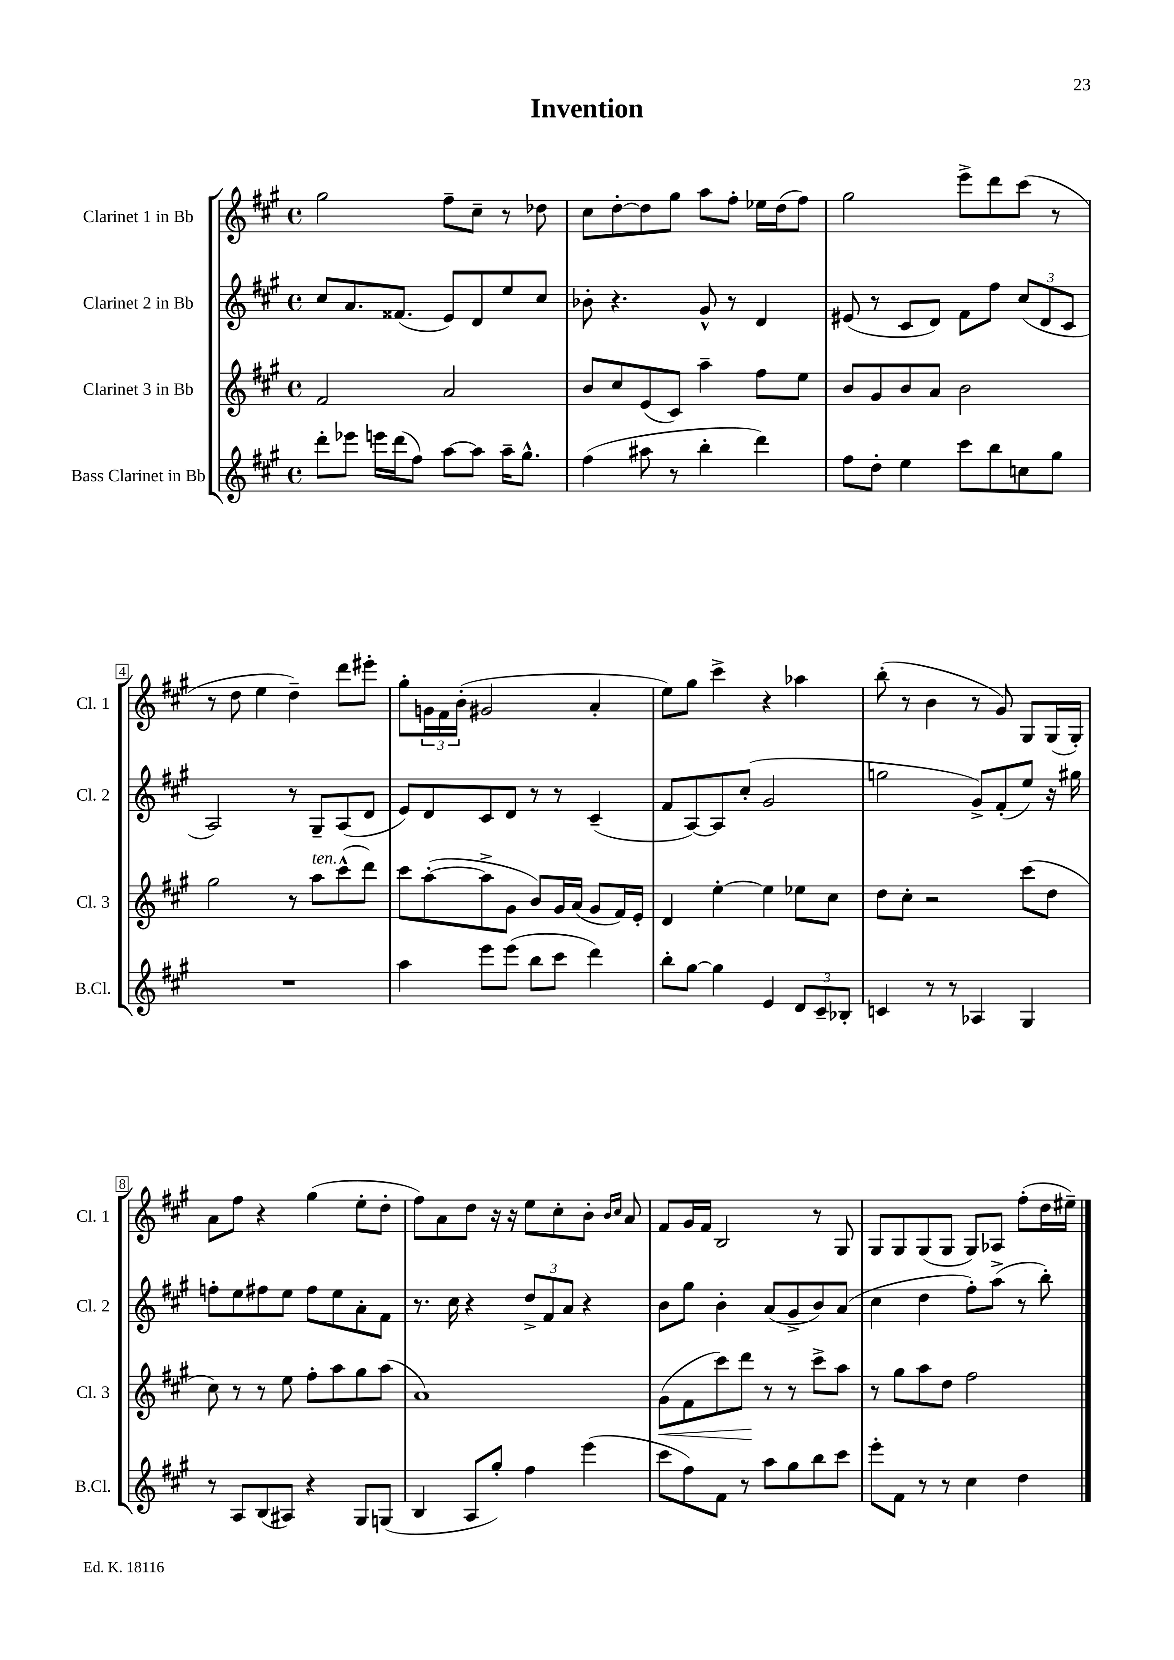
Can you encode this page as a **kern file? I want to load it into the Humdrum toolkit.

**kern	**kern	**kern	**kern
*staff4	*staff3	*staff2	*staff1
*clefG2	*clefG2	*clefG2	*clefG2
*k[f#c#g#]	*k[f#c#g#]	*k[f#c#g#]	*k[f#c#g#]
*M4/4	*M4/4	*M4/4	*M4/4
*met(c)	*met(c)	*met(c)	*met(c)
8ddd'	2f#	8cc#	2gg#
8eee-	.	8.a	.
16eee	.	.	.
(16ddd	.	(8.f##	.
8ff#)	.	.	.
[8aa	2a	8e)	8ff#~
8aa]	.	8d	8cc#~
16aa~	.	8ee	8r
8.gg#^^	.	.	.
.	.	8cc#	8dd-
=	=	=	=
(4ff#	8b	8b-'	8cc#
.	8cc#	4.r	[8dd'
8aa#	(8e	.	8dd]
8r	8c#)	.	8gg#
4bb'	4aa~	8g#^^	8aa
.	.	8r	8ff#'
4ddd)	8ff#	4d	16ee-
.	.	.	(16dd
.	8ee	.	8ff#)
=	=	=	=
8ff#	8b	(8e#	2gg#
8dd'	8g#	8r	.
4ee	8b	8c#	.
.	8a	8d)	.
8ccc#	2b	8f#	8eee^
8bb	.	8ff#	8ddd
8cc	.	(12cc#	(8ccc#
.	.	12d	.
8gg#	.	.	8r
.	.	12c#	.
=	=	=	=
1r	2gg#	2A)	8r
.	.	.	8dd
.	.	.	4ee
.	8r	8r	4dd~)
.	8aa	8G#~	.
.	(8ccc#^^	(8A	8ddd
.	8ddd)	8d	8eee#'
=	=	=	=
4aa	8ccc#	8e)	8gg#'
.	([8aa'	8d	24g
.	.	.	24f#
.	.	.	(24b'
8eee	8aa^]	8c#	2g#
(8eee	8g#	8d	.
8bb	8b)	8r	.
8ccc#	16g#	8r	.
.	(16a	.	.
4ddd)	8g#	(4c#~	4a'
.	16f#)	.	.
.	16e'	.	.
=	=	=	=
8bb'	4d	8f#	8ee)
[8gg#	.	[8A)	8gg#
4gg#]	[4ee'	8A]	4ccc#^
.	.	(8cc#'	.
4e	4ee]	2g#	4r
12d	8ee-	.	4aa-
12c#~	.	.	.
.	8cc#	.	.
12B-'	.	.	.
=	=	=	=
4c	8dd	2gg	(8bb'
.	8cc#'	.	8r
8r	2r	.	4b
8r	.	.	.
4A-	.	8g#^)	8r
.	.	(8f#'	8g#)
4G#	(8ccc#	8ee)	8G#
.	8dd	16r	(16G#
.	.	16gg#	16G#')
=	=	=	=
8r	8cc#)	8ff'	8a
8A	8r	8ee	8ff#
(8B	8r	8ff#	4r
8A#)	8ee	8ee	.
4r	8ff#'	8ff#	(4gg#
.	8aa	8ee	.
8G#	8gg#	8a'	8ee'
(8G	(8aa	8f#	8dd'
=	=	=	=
4B	1a)	8.r	8ff#)
.	.	.	8a
.	.	16cc#	.
8A	.	4r	8dd
8gg#')	.	.	16r
.	.	.	16r
4ff#	.	12dd^	8ee
.	.	12f#	.
.	.	.	8cc#'
.	.	12a	.
(4eee	.	4r	8b'
.	.	.	16qqb
.	.	.	16qqcc#
.	.	.	8a
=	=	=	=
8ccc#	(8g#	8b	8f#
8ff#)	8f#	8gg#	16g#
.	.	.	16f#
8f#	8ccc#)	4b'	2B
8r	8ddd	.	.
8aa	8r	(8a	.
8gg#	8r	8g#^	.
8bb	8ccc#^	8b)	8r
8ccc#	8aa	(8a	8G#
=	=	=	=
8eee'	8r	4cc#	8G#
8f#	8gg#	.	8G#
8r	8aa	4dd	(8G#
8r	8dd	.	8G#
4cc#	2ff#	8ff#')	8G#)
.	.	(8aa^	8A-
4dd	.	8r	(8ff#'
.	.	8bb')	16dd
.	.	.	16ee#~)
==	==	==	==
*-	*-	*-	*-
